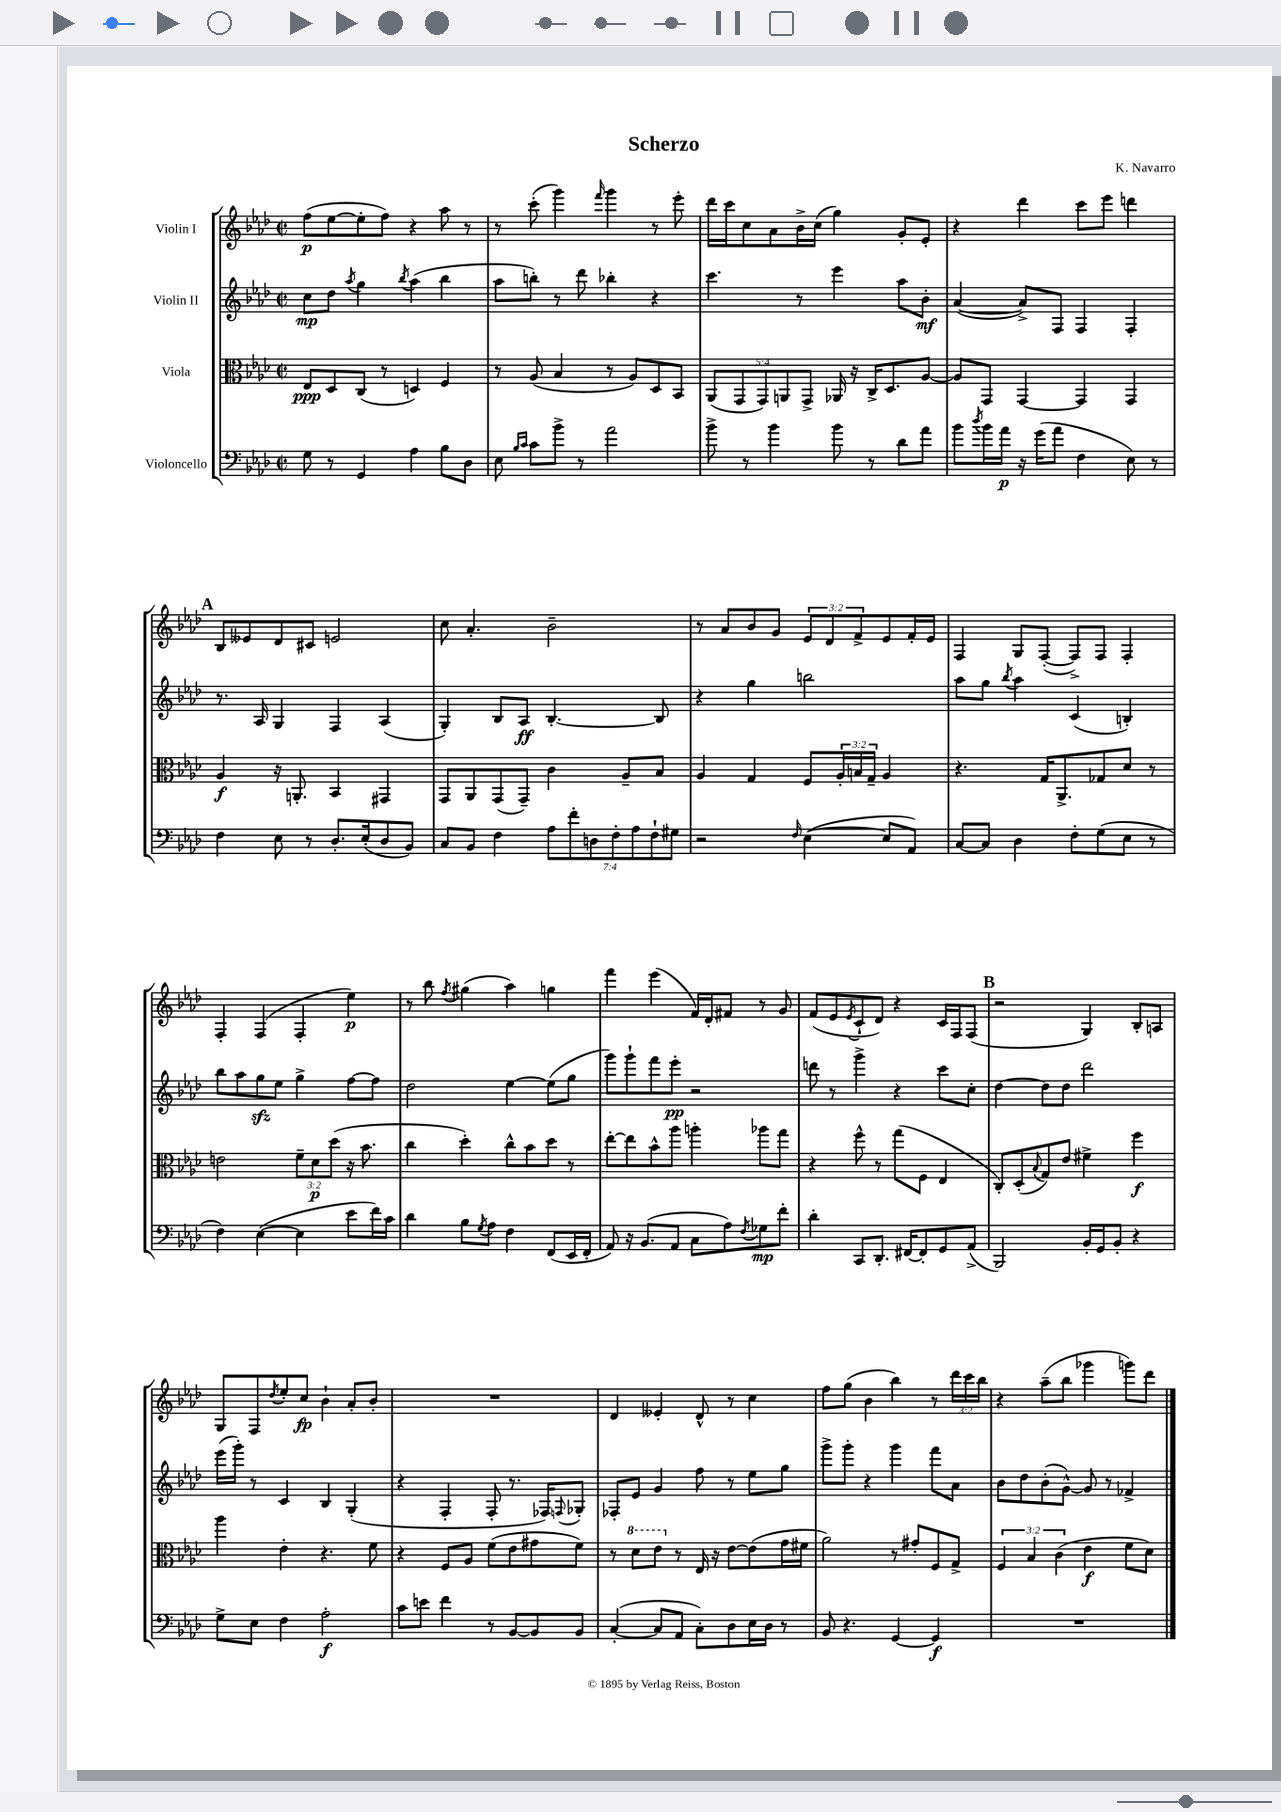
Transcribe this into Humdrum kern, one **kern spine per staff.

**kern	**kern	**kern	**kern
*staff4	*staff3	*staff2	*staff1
*clefF4	*clefC3	*clefG2	*clefG2
*k[b-e-a-d-]	*k[b-e-a-d-]	*k[b-e-a-d-]	*k[b-e-a-d-]
*M2/2	*M2/2	*M2/2	*M2/2
*met(c|)	*met(c|)	*met(c|)	*met(c|)
8G	8E-	8cc	(8ff
8r	8D-	8dd-	[8ee-
.	.	8qaa-	.
4GG	(8C	4gg	8ee-']
.	8r	.	8ff)
.	.	8qbb-	.
4A-	4D)	(4aa-	4r
8B-	4F	4bb-	8aa-
8D-	.	.	8r
=	=	=	=
8E-	8r	8aa-	8r
16qqB-	.	.	.
16qqc	.	.	.
8c	(8A-	8bb')	(8ccc'
8b-^	4B-	8r	4ggg)
8r	.	8ddd-	.
.	.	.	16qqfff
2a-	8r	4bb-'	4ggg
.	8A-)	.	.
.	8D-	4r	8r
.	8BB-	.	8eee-'
=	=	=	=
8b-^	(10AA-	4.ccc	16ddd-
.	.	.	16ccc
.	10GG	.	.
8r	.	.	8cc
.	10GG)	.	.
4b-	.	.	8a-
.	10AA	.	.
.	.	8r	16b-^
.	10GG^	.	.
.	.	.	(16cc
8b-	16AA-	4eee-	4gg)
.	16r	.	.
8r	16C^	.	.
.	8.D-	.	.
8d-	.	8aa-	8g'
8a-	[8A-	8b-'	8e-'
=	=	=	=
8b-	8A-]	([4a-	4r
8qdd-	.	.	.
16b-	8GG	.	.
16a-	.	.	.
16r	[4GG	8a-^])	4ddd-
(16g	.	.	.
8a-	.	8F	.
4F	4GG]	4F	8ccc
.	.	.	8eee-
8E-)	4GG	4F'	4ddd
8r	.	.	.
=	=	=	=
4F	4A-	8.r	8B-
.	.	.	8e--
.	.	16A-	.
8E-	16r	4G	8d-
.	8.AA'	.	.
8r	.	.	8c#
8.D-'	4BB-	4F	2e
(16E-'	.	.	.
8D-	4GG#	(4A-	.
8BB-)	.	.	.
=	=	=	=
8C	8GG	4G')	8cc
8BB-	8AA-	.	4.a-'
4F	(8GG	8B-	.
.	8GG~)	8A-	.
14A-	4c	[4.B-'	2b-~
14f'	.	.	.
14D	.	.	.
14F'	.	.	.
.	8A-~	.	.
14A-	.	.	.
14F`	.	.	.
.	8B-	8B-]	.
14G#	.	.	.
=	=	=	=
2r	4A-	4r	8r
.	.	.	8a-
.	4G	4gg	8b-
.	.	.	8g
16qqF	.	.	.
([4E-	8F	2bb	12e-
.	.	.	12d-
.	24A-'	.	.
.	24B	.	12f^
.	24G~	.	.
8E-]	4A-	.	8e-
8AA-)	.	.	16f'
.	.	.	16e-
=	=	=	=
[8C	4.r	8aa-	4F
8C]	.	8gg	.
.	.	8qbb-	.
4D-	.	4aa-	8G
.	16G	.	([8F'
.	8.AA-^	.	.
8F'	.	(4c	8F^])
(8G	8G-	.	8F
8E-	8d-	4B')	4F'
8r	8r	.	.
=	=	=	=
4F)	2e	8bb-	4F'
.	.	8aa-	.
([4E-	.	8gg	(4F
.	.	8ee-	.
4E-]	12f~	4gg^	4F'
.	12d-	.	.
.	(12dd-	.	.
8e-	16r	[8ff	4ee-)
.	8.b-	.	.
16f)	.	8ff]	.
16c	.	.	.
=	=	=	=
4d-	4cc	2dd-	8r
.	.	.	8bb-
.	.	.	8qff
8B-	4dd-')	.	(4gg#
8qG	.	.	.
8A-	.	.	.
4F	8cc^^	[4ee-	4aa-)
.	8b-	.	.
(8FF	8dd-	(8ee-]	4gg
16EE-	8r	8gg	.
16FF'	.	.	.
=	=	=	=
8AA-)	[8ee-'	8ggg)	4fff
16r	8ee-]	8ggg`	.
(8.BB-	.	.	.
.	8b-^^	8fff	(4eee-
8AA-	8aa-	8eee-'	.
8C	4aa'	2r	16f)
.	.	.	16d-'
8A-)	.	.	8f#
8qF	.	.	.
8G-	8aa-	.	8r
8f'	8gg	.	8g
=	=	=	=
4d-'	4r	8ddd	(8f
.	.	8r	8e-
.	.	.	8qe-
8CC	8ff^^	4ggg^	8c`
8.DD-'	8r	.	8d-)
.	(8gg	4r	4r
[16FF#	.	.	.
8FF#']	8F	.	.
8GG	4E-	8ccc	16c
.	.	.	16F
(8AA-^	.	8cc'	(8F
=	=	=	=
2BBB-)	8C')	[4dd-	2r
.	(8D-'	.	.
.	8qqB-	.	.
.	8G)	8dd-]	.
.	8e-	8dd-	.
16BB-'	4f#^	2ddd-	4G)
16GG	.	.	.
8BB-'	.	.	.
4r	4ff	.	8B-'
.	.	.	8A
=	=	=	=
8G^	4aa-	(16eee-	8G
.	.	16ggg')	.
8E-	.	8r	8F
.	.	.	8qdd-
4F	4e-'	4c	8ee-'
.	.	.	8cc
2A-'	4.r	4B-	4b-`
.	.	(4G'	8a-'
.	8f	.	8b-'
=	=	=	=
8c	4r	4r	1r
8e	.	.	.
4f	8F	4F'	.
.	8A-	.	.
8r	(8f	8F'	.
[8BB-	8e-	8.r	.
8BB-]	8g#	.	.
.	.	16F-)	.
.	.	8qqF	.
8BB-	8f)	8G-'	.
=	=	=	=
([4C'	8r	8F-'	4d-
.	8dd-	8e-	.
8C]	8ee-	4g	4e--'
8AA-	8r	.	.
8C')	16E-	8ff	8d-^^
.	16r	.	.
8D-	[8e-	8r	8r
16E-	(8e-]	8ee-	4cc
16D-	.	.	.
8r	16g	8gg	.
.	16f#	.	.
=	=	=	=
8BB-	2a-)	8ggg^	8ff
4.r	.	8ggg'	(8gg
.	.	4r	4b-
[4GG	8r	4ggg	4bb-)
.	8g#'	.	.
4GG]	8F	8fff	8r
.	8G^	8a-	24ddd-
.	.	.	24ccc
.	.	.	24bb-
=	=	=	=
1r	6F	8b-	4r
.	.	8dd-	.
.	6B-	.	.
.	.	(8b-'	(8aa-~
.	(6c	.	.
.	.	[8g^^)	8bb-
.	4e-	8g]	4ggg-
.	.	8r	.
.	8f	4f-^	8ggg)
.	8d-)	.	8ddd-
==	==	==	==
*-	*-	*-	*-
